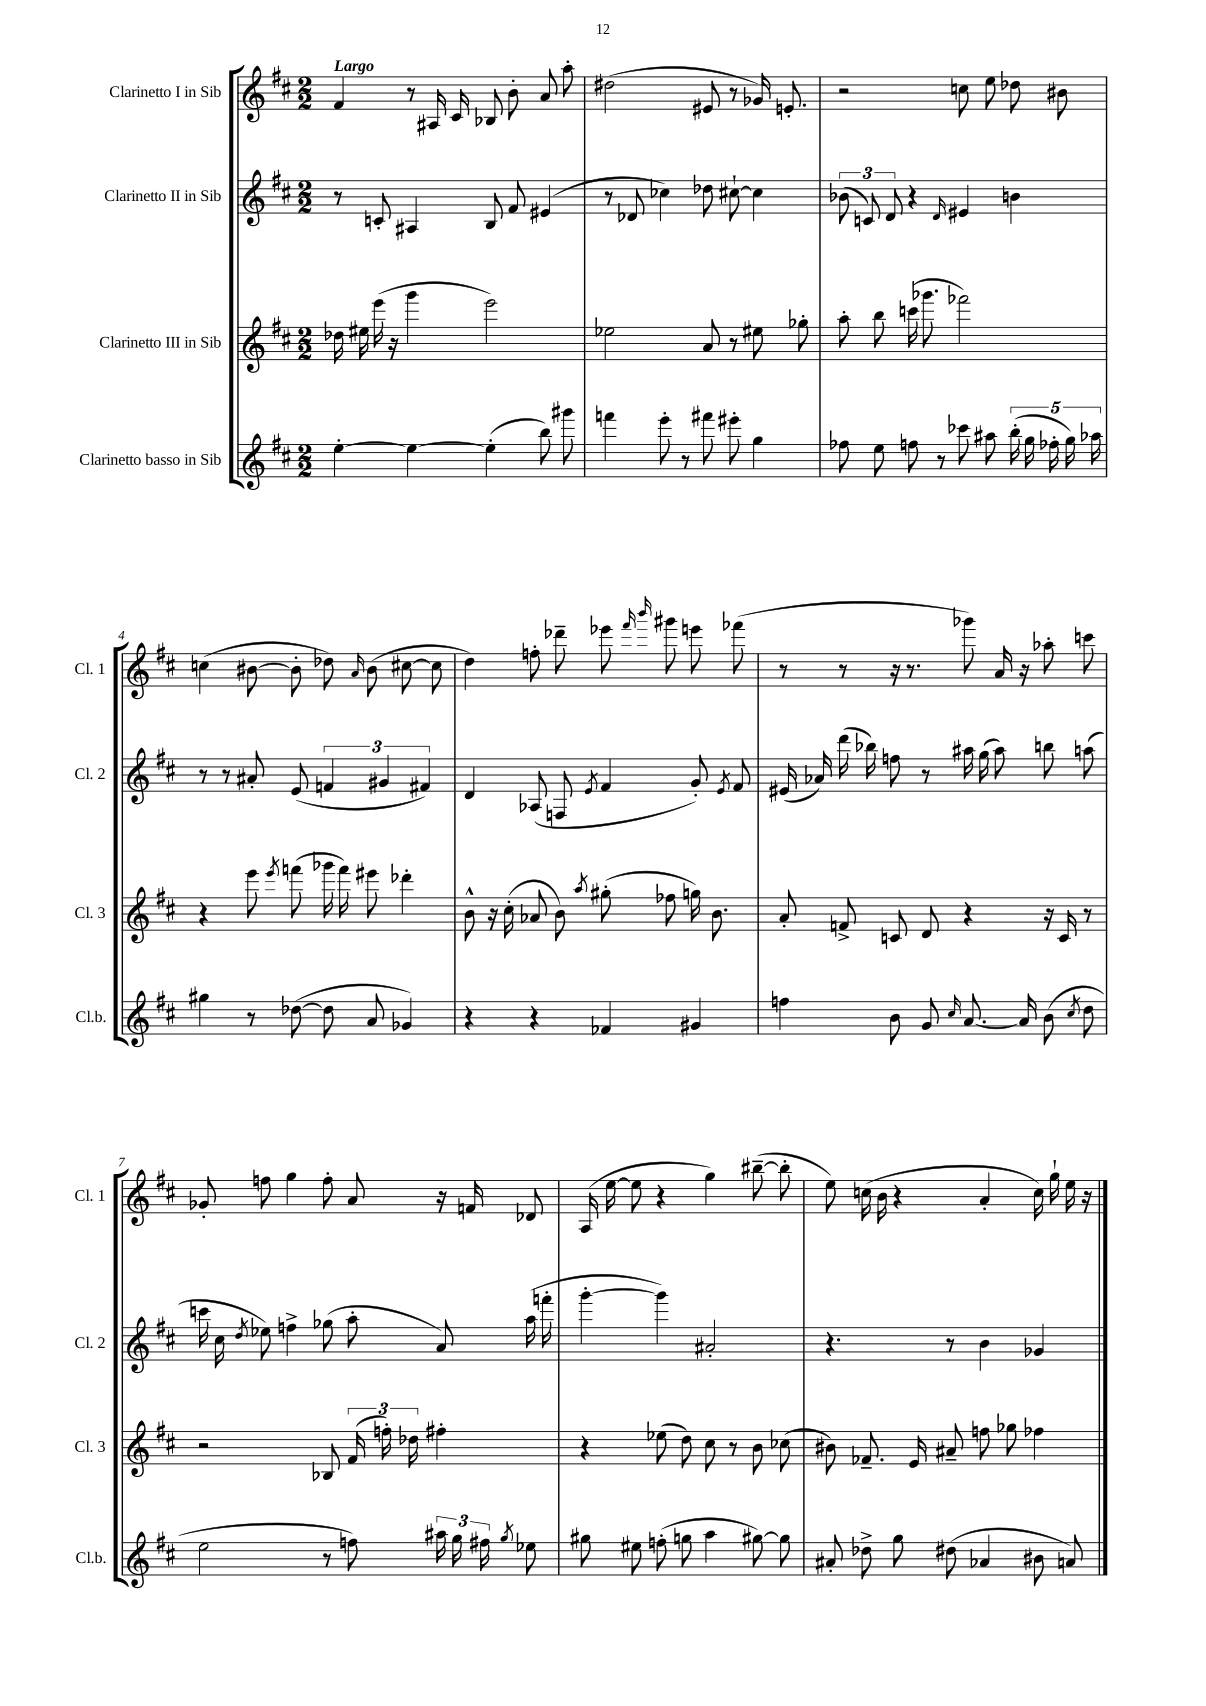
<<
\new StaffGroup <<
\new Staff = "s0" \with { instrumentName = "Clarinetto I in Sib" shortInstrumentName = "Cl. 1" } {
    \clef treble \key d \major \numericTimeSignature \time 2/2 \tempo "Largo"
    \autoBeamOff fis'4 r8 ais16 cis'16 bes8 b'8-. a'8 a''8-. |
    dis''2( eis'8 r8 ges'16) e'8.-. |
    r2 c''8 e''8 des''8 bis'8 |
    c''4( bis'8~ bis'8-. des''8) \grace { a'16 } bis'8( cis''8~ cis''8 |
    d''4) f''8-. des'''8-- ees'''8 \grace { fis'''16 b'''16 } gis'''8 e'''8 fes'''8( |
    r8 r8 r16 r8. ges'''8) a'16 r16 aes''8-. c'''8 |
    ges'8-. f''8 g''4 f''8-. a'8 r16 f'16 des'8 |
    a16( e''16~ e''8 r4 g''4) bis''8~--( bis''8-. |
    e''8) c''16( b'16 r4 a'4-. c''16) g''16-! e''16 r16 \bar "|." |
}
\new Staff = "s1" \with { instrumentName = "Clarinetto II in Sib" shortInstrumentName = "Cl. 2" } {
    \clef treble \key d \major \numericTimeSignature \time 2/2
    \autoBeamOff r8 c'8-. ais4 b8 fis'8 eis'4( |
    r8 des'8 ces''4) des''8 cis''8~-! cis''4 |
    \tuplet 3/2 { bes'8( c'8) d'8 } r4 \grace { d'16 } eis'4 b'4 |
    r8 r8 ais'8-. e'8( \tuplet 3/2 { f'4 gis'4 fis'4) } |
    d'4 aes8( f8 \acciaccatura { e'8 } fis'4 g'8-.) \acciaccatura { e'8 } fis'8 |
    eis'16( aes'16) d'''16( bes''16) f''8 r8 ais''16 g''16( ais''8) b''8 a''8( |
    c'''16 cis''16 \acciaccatura { d''8 } ees''8) f''4-> ges''8( a''8-. a'8) a''16( f'''16-. |
    g'''4~-. g'''4) ais'2-. |
    r4. r8 b'4 ges'4 \bar "|." |
}
\new Staff = "s2" \with { instrumentName = "Clarinetto III in Sib" shortInstrumentName = "Cl. 3" } {
    \clef treble \key d \major \numericTimeSignature \time 2/2
    \autoBeamOff des''16 eis''16 e'''16( r16 g'''4 e'''2) |
    ees''2 a'8 r8 eis''8 ges''8-. |
    a''8-. b''8 c'''16( ges'''8. fes'''2) |
    r4 e'''8 \acciaccatura { e'''8 } f'''8( ges'''16 f'''16) eis'''8 des'''4-. |
    b'8-^ r16 cis''16-.( aes'8 b'8) \acciaccatura { a''8 } gis''8-.( fes''8 g''16) b'8. |
    a'8-. f'8-> c'8 d'8 r4 r16 c'16 r8 |
    r2 bes8 \tuplet 3/2 { fis'16( f''16-.) des''16 } fis''4-. |
    r4 ees''8( d''8) cis''8 r8 b'8 ces''8( |
    bis'8) fes'8.-- e'16 ais'8-- f''8 ges''8 fes''4 \bar "|." |
}
\new Staff = "s3" \with { instrumentName = "Clarinetto basso in Sib" shortInstrumentName = "Cl.b." } {
    \clef treble \key d \major \numericTimeSignature \time 2/2
    \autoBeamOff e''4~-. e''4~ e''4-.( b''8) gis'''8 |
    f'''4 e'''8-. r8 fis'''8 eis'''8-. g''4 |
    fes''8 e''8 f''8 r8 ces'''8 ais''8 \tuplet 5/4 { b''16-.( g''16 fes''16-. g''16) aes''16 } |
    gis''4 r8 des''8~( des''8 a'8 ges'4) |
    r4 r4 fes'4 gis'4 |
    f''4 b'8 g'8 \grace { cis''16 } a'8.~ a'16 b'8( \acciaccatura { cis''8 } d''8 |
    e''2 r8 f''8) \tuplet 3/2 { ais''16 g''16 fis''16 } \acciaccatura { g''8 } ees''8 |
    gis''8 eis''8 f''8-.( g''8 a''4 gis''8~) gis''8 |
    ais'8-. des''8-> g''8 dis''8( aes'4 bis'8 a'8) \bar "|." |
}
>>
>>
